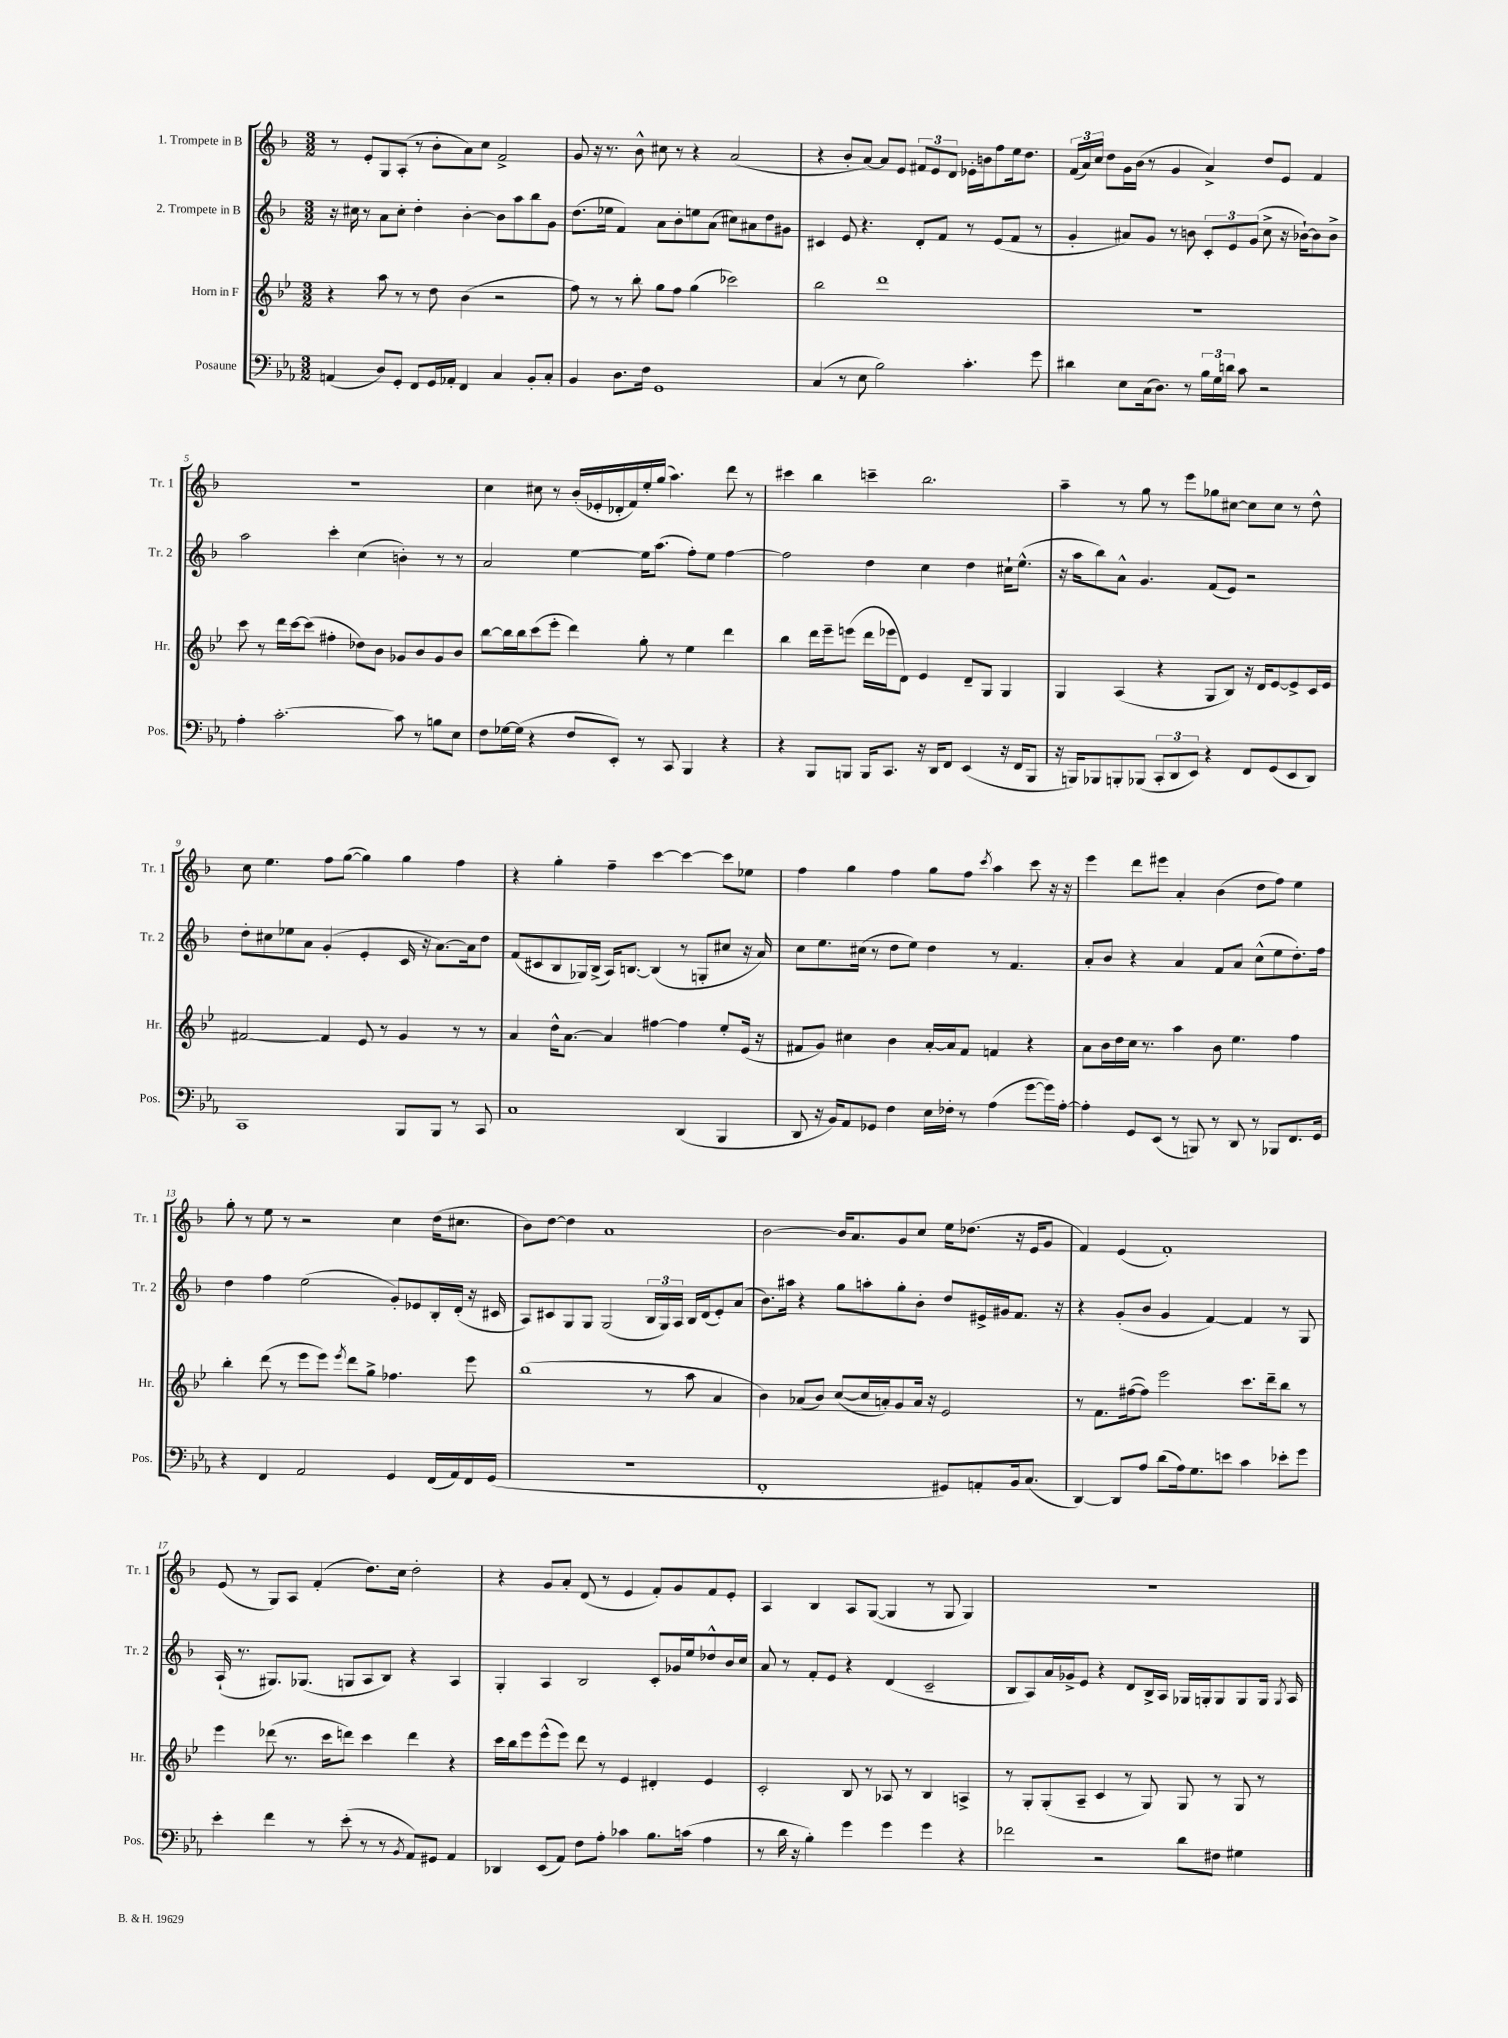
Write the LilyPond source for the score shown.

<<
\new StaffGroup <<
\new Staff = "s0" \with { instrumentName = "1. Trompete in B" shortInstrumentName = "Tr. 1" } {
    \clef treble \key f \major \numericTimeSignature \time 3/2
    \autoBeamOff r8 e'8[-. g8 a8]-.( r8 bes'8[-. a'8) c''8] f'2-> |
    g'8 r16 r8. bes'8-^ cis''8 r8 r4 a'2( |
    r4 bes'8[-. a'8]~) a'8[ e'8] \tuplet 3/2 { fis'8[ e'8 d'8] } ees'16[-. b'16 f''8 e''16 d''8.] |
    \tuplet 3/2 { f'16[( a'16) c''16] } d''8[ g'16 bes'16]( r8 g'4 a'4->) d''8[ e'8] f'4 |
    R1. |
    c''4 cis''8 r8 bes'16[-.( ees'16-. des'16-. f'16) e''16-. g''16]( a''4.) d'''8 r8 |
    cis'''4 bes''4 c'''4-- bes''2. |
    a''4-- r8 g''8 r8 e'''8[ ges''8 cis''8]~ cis''8[ cis''8] r8 d''8-^ |
    c''8 e''4. f''8[ g''8]~( g''4) g''4 f''4 |
    r4 g''4-. f''4-- c'''4~ c'''4~ c'''8[ ees''8] |
    f''4 g''4 f''4 g''8[ f''8] \acciaccatura { c'''8 } a''4 c'''8 r16 r16 |
    e'''4 d'''8[ eis'''8] a'4-. bes'4( d''8[ f''8]) e''4 |
    g''8-. r8 e''8 r8 r2 c''4 d''16[( cis''8.] |
    bes'8[) d''8]~ d''4 a'1 |
    bes'2~ bes'16[ a'8. g'8 c''8] e''16[ des''8.]( r16 e'16[ g'8] |
    f'4) e'4( f'1-.) |
    e'8( r8 g8[) a8] f'4-.( d''8.[) c''16] d''2-. |
    r4 g'8[ a'8]-. d'8( r8 e'4 f'8[-.) g'8 f'8 e'8]-. |
    a4 bes4 a8[ g8]~( g4 r8 g8 g4) |
    R1. \bar "|." |
}
\new Staff = "s1" \with { instrumentName = "2. Trompete in B" shortInstrumentName = "Tr. 2" } {
    \clef treble \key f \major \numericTimeSignature \time 3/2
    \autoBeamOff r16 cis''16 r8 a'8[ cis''8]-. d''4-. bes'4~-. bes'8[ a''8 bes''8 g'8] |
    d''8.[( ees''16] f'4) a'8[ bes'8-. e''8 a'8]( cis''8[) ais'8 d''8 gis'8] |
    cis'4 e'8 r4. d'8[-. f'8] r8 e'8[( f'8] r8 |
    g'4-. ais'8[) g'8] r8 b'8 \tuplet 3/2 { c'8[-. e'8 g'8]( } c''8-> r16 bes'16[~-!) bes'8 bes'8]-> |
    a''2 c'''4-. c''4( b'4-.) r8 r8 |
    a'2 e''4~ e''16[ a''8.]( f''8[-.) e''8] f''4~ |
    f''2 d''4 c''4 d''4 cis''16[-! e''8.]-^( |
    r16 a''16[ bes''8) a'8]-^ g'4. f'8[( e'8]) r2 |
    d''8[-. cis''8 ees''8 a'8] g'4-.( e'4-. c'16 r16 a'8.[~) a'16 d''8] |
    f'8[( cis'8 bes8 ges16) bes16]->( a16[) b8.]~ b4( r8 g8[-. cis''8] r16 a'16) |
    c''8[ e''8. cis''16]( r8 d''8[ e''8]) d''4 r8 f'4. |
    a'8[-. bes'8] r4 a'4 f'8[ a'8] c''8[-^( e''8 d''8.-.) f''16] |
    d''4 f''4 e''2( g'8[-.) ees'8 bes16-. d'16]-.( r16 cis'16 |
    a8[) cis'8 g8 g8] g2( \tuplet 3/2 { bes16[ g16) a16] } bes16[ d'16( e'8-.) a'8]( |
    bes'8.[) ais''16] r4 g''8[ a''8-. g''8-. bes'8]-. d''8[ eis'16-> gis'16 f'8.] r16 |
    r4 g'8[-.( bes'8] g'4 f'4~) f'4 r8 g8 |
    a16-!( r8. gis8.[) ges8.]( g8[ a8 bes8]) r4 a4 |
    g4-. a4 bes2 c'8[-. ges'16 e''16 des''8-^ bes'16 c''16] |
    a'8 r8 f'8[-. e'8] r4 d'4( c'2-- |
    bes8[ a8) a'16 ges'16-> e'8] r4 d'8[ bes16-> a16] ges16[ g16-. g8 g8 g16] \acciaccatura { g8 } a16 \bar "|." |
}
\new Staff = "s2" \with { instrumentName = "Horn in F" shortInstrumentName = "Hr." } {
    \clef treble \key bes \major \numericTimeSignature \time 3/2
    \autoBeamOff r4 a''8 r8 r8 d''8 bes'4( r2 |
    f''8) r8 r8 bes''8-. g''8[ f''8] g''4( ces'''2) |
    bes''2 d'''1 |
    R1. |
    c'''8 r8 d'''16[ c'''16~ c'''8]( fis''4-. des''8[) bes'8] ges'8[ bes'8 ges'8 bes'8] |
    bes''8[~ bes''16 bes''16 c'''8( ees'''8]-. d'''4) g''8-. r8 ees''4 d'''4 |
    bes''4 d'''16[ ees'''16-- e'''8]( d'''16[ ees'''16 d'8]) ees'4 d'8[-- g8] g4 |
    g4 a4( r4 g8[ bes8]) r16 d'16[ ees'8~ ees'8-> c'16 ees'16] |
    fis'2~ fis'4 ees'8 r8 g'4 r8 r8 |
    a'4 d''16[-^ a'8.]~ a'4 fis''4~ fis''4 ees''8[-. ees'16]( r16 |
    fis'8[ g'8]) cis''4 bes'4 a'16[~-. a'16 fis'8] f'4 r4 |
    a'8[ bes'16 d''16 c''16] r8. a''4 bes'8 ees''4. f''4 |
    bes''4-. d'''8( r8 ees'''8[ ees'''8]) \acciaccatura { ees'''8 } d'''8[ g''8]-> fes''4. ees'''8 |
    bes''1( r8 a''8 a'4 |
    bes'4) aes'8[( bes'8]) c''8[~( c''16 a'16-.) g'8 a'16] r16 ees'2 |
    r8 f'8.[ fis''16~( fis''8]) ees'''2 c'''8.[ d'''16-- bes''8] r8 |
    ees'''4 des'''8( r8. c'''16[ d'''8]) c'''4 d'''4 r4 |
    c'''16[ bes''16 ees'''8 ees'''8-^( ees'''8]) d'''8 r8 ees'4 dis'4-. ees'4 |
    c'2-. bes8 r8 aes8 r8 bes4 a4-> |
    r8 g8[-. g8-.( a8]-- c'4 r8 g8) g8 r8 g8 r8 \bar "|." |
}
\new Staff = "s3" \with { instrumentName = "Posaune" shortInstrumentName = "Pos." } {
    \clef bass \key ees \major \numericTimeSignature \time 3/2
    \autoBeamOff a,4( d8[) g,8]-. f,8[ g,16 aes,16]-. f,4 c4 bes,8[-. c8]-. |
    bes,4 d8.[ f16] g,1 |
    c4( r8 ees8 bes2) c'4.-. g'8 |
    dis'4 ees8[ c16( d8.]) r8 \tuplet 3/2 { bes16[ g16 d'16] } c'8 r2 |
    aes4-. c'2.~-. c'8 r8 b8[ ees8] |
    f8[ ges16~ ges16]( r4 f8[ ees,8]-.) r8 c,8 bes,,4 r4 |
    r4 bes,,8[ b,,8] b,,16[ c,8.] r16 d,16[ f,8] ees,4( r16 f,16[ b,,8] |
    r16 b,,16[) bes,,8 b,,8-. bes,,8]( \tuplet 3/2 { c,8[-. d,8 ees,8]) } r4 f,8[ g,8( ees,8 d,8]) |
    c,1 bes,,8[ bes,,8] r8 c,8 |
    c1 d,4( bes,,4 |
    d,8 r16 bes,16[) aes,8 ges,8] f4 ees16[ fes16]-. r8 aes4( g'8[~ g'16) aes16]~-. |
    aes4-. g,8[ ees,8]( r8 b,,8) r8 d,8 r8 bes,,8[ f,8. g,16] |
    r4 f,4 aes,2 g,4 f,16[( aes,16) f,16 g,16]( |
    R1. |
    f,1-. gis,8[) a,8-. bes,16 c8.]( |
    d,4~) d,8[ aes8] d'8[( aes16) g8. e'8] c'4 ees'8[-. g'8] |
    ees'4-. f'4 r8 ees'8-.( r8 r8 \acciaccatura { bes,8 } aes,8[) gis,8] aes,4 |
    des,4 ees,8[( aes,8]) f8[ aes8]-. ces'4 bes8.[ c'16]( aes4 |
    r8 d'16 r16 bes4-.) g'4 g'4 g'4 r4 |
    fes'2 r2 d'8[ fis8] gis4 \bar "|." |
}
>>
>>
